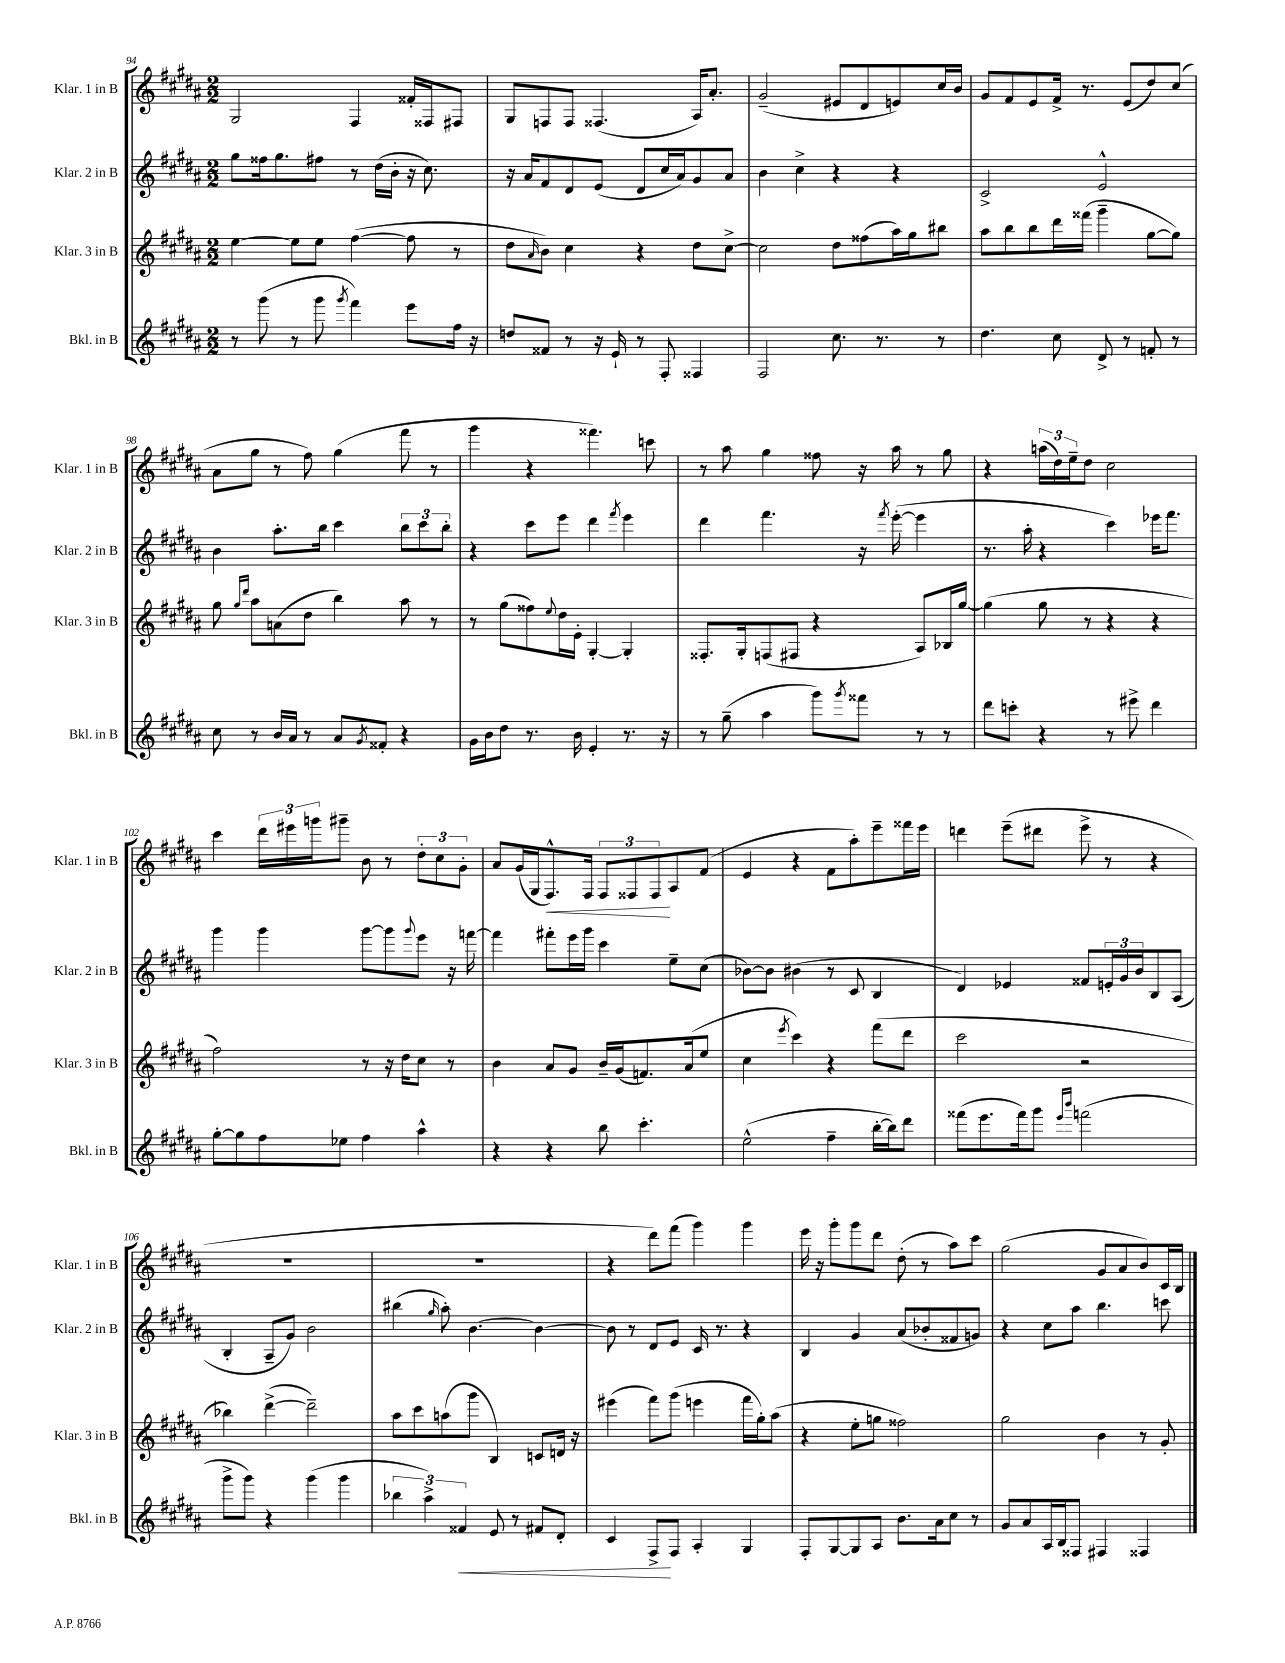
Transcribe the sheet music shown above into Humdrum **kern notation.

**kern	**kern	**kern	**kern
*staff4	*staff3	*staff2	*staff1
*clefG2	*clefG2	*clefG2	*clefG2
*k[f#c#g#d#a#]	*k[f#c#g#d#a#]	*k[f#c#g#d#a#]	*k[f#c#g#d#a#]
*M2/2	*M2/2	*M2/2	*M2/2
8r	[4ee	8gg#	2G#
(8ggg#	.	16ff##	.
.	.	8.gg#	.
8r	8ee]	.	.
8ggg#	8ee	8ff#	.
8qggg#	.	.	.
4fff#)	([4ff#	8r	4F#
.	.	(16dd#	.
.	.	16b'	.
8eee	8ff#]	16r	16f##'
.	.	8.cc#)	16F##
16ff#	8r	.	8F#
16r	.	.	.
=	=	=	=
8dd	8dd#	16r	8G#
.	.	16a#	.
.	16qqa#	.	.
8f##	8b)	8f#	8F
8r	4cc#	8d#	8F
16r	.	(8e	(4.F##
16e`	.	.	.
8r	4r	8d#	.
8F#'	.	16cc#	.
.	.	16a#)	.
4F##	8dd#	8g#	16A#)
.	.	.	8.a#'
.	[8cc#^	8a#	.
=	=	=	=
2F#	2cc#]	4b	(2g#~
.	.	4cc#^	.
8.cc#	8dd#	4r	8e#
.	(8ff##	.	8d#
8.r	.	.	.
.	16aa#)	4r	8e)
.	16gg#	.	.
8r	8bb#	.	16cc#
.	.	.	16b
=	=	=	=
4.dd#	8aa#	2c#^	8g#
.	8bb	.	8f#
.	8bb	.	8e
8cc#	16ddd#	.	16f#^
.	(16fff##	.	8.r
8d#^	4ggg#~	2e^^	.
8r	.	.	(8e
8f'	[8gg#	.	8dd#)
8r	8gg#])	.	(8cc#
=	=	=	=
8cc#	8gg#	4b	8a#
.	16qqgg#	.	.
.	16qqddd#	.	.
8r	8aa#	.	8gg#
16b	(8a	8.aa#'	8r
16a#	.	.	.
8r	8dd#	.	8ff#)
.	.	16bb	.
8a#	4bb)	4ccc#	(4gg#
8qg#	.	.	.
8f##'	.	.	.
4r	8aa#	12bb	8fff#
.	.	12ccc#	.
.	8r	.	8r
.	.	12bb'	.
=	=	=	=
16g#	8r	4r	4ggg#
16b	.	.	.
8dd#	(8gg#	.	.
8.r	8ff##)	8ccc#	4r
.	8qqee	.	.
.	16dd#	8eee	.
16b	16e'	.	.
4e'	[4G#'	4ddd#	4.fff##)
.	.	8qfff#	.
8.r	4G#']	4eee	.
.	.	.	8ccc
16r	.	.	.
=	=	=	=
8r	8.F##'	4ddd#	8r
(8gg#~	.	.	8aa#
.	16G#'	.	.
4aa#	(8F	4.fff#	4gg#
.	8F#	.	.
8ggg#)	4r	.	8ff##
8qggg#	.	.	.
8fff##	.	16r	16r
.	.	8qfff#	.
.	.	([16eee'	16aa#
8r	8A#)	4eee]	8r
8r	16B-	.	8gg#
.	[16gg#	.	.
=	=	=	=
8ddd#	(4gg#]	8.r	4r
8ccc'	.	.	.
.	.	16aa#'	.
4r	8gg#	4r	(24aa
.	.	.	24dd#)
.	.	.	24ee~
.	8r	.	8dd#
8r	4r	4ccc#)	2cc#
8eee#^	.	.	.
4ddd#	4r	16eee-	.
.	.	8.fff#	.
=	=	=	=
[8gg#'	2ff#)	4ggg#	4ccc#
8gg#]	.	.	.
8ff#	.	4ggg#	24ddd#
.	.	.	24eee#
.	.	.	24ggg
8ee-	.	.	8ggg#~
4ff#	8r	[8ggg#	8b
.	16r	8ggg#]	8r
.	16dd#	.	.
.	.	8qqggg#	.
4aa#^^	8cc#	8eee	12dd#'
.	.	.	12cc#
.	8r	16r	.
.	.	.	12g#'
.	.	[16fff	.
=	=	=	=
4r	4b	4fff]	8a#
.	.	.	(16g#
.	.	.	16G#
4r	8a#	8fff#'	8.F#^^)
.	8g#	16eee	.
.	.	16ggg#	16F#
8bb	16b~	4ccc#	12F#
.	(16g#	.	.
.	.	.	12F##
4.ccc#'	8.f)	.	.
.	.	.	12F##
.	.	8ee~	8A#
.	(16a#	.	.
.	8ee	(8cc#	(8f#
=	=	=	=
(2ee^^	4cc#	[8b-)	4e
.	.	8b-]	.
.	8qeee	.	.
.	4ccc#)	(4b#	4r
4ff#~	4r	8r	8f#
.	.	8c#	8aa#')
[16bb'	(8fff#	4B	8eee~
16bb])	.	.	.
8ddd#	8ddd#	.	16fff##
.	.	.	16eee
=	=	=	=
(8fff##	2ccc#	4d#)	4ddd
8.eee	.	.	.
.	.	4e-	(8eee~
16fff##)	.	.	.
8ggg#	.	.	8ddd#
16qqeee	.	.	.
16qqbbb	.	.	.
(2fff	2r	8f##	8eee^
.	.	24e'	8r
.	.	24g#	.
.	.	24b	.
.	.	8B	4r
.	.	(8A#	.
=	=	=	=
8ggg#^	4bb-)	4B'	1r
8ggg#)	.	.	.
4r	([4ddd#^	8A#~	.
.	.	8g#)	.
(4ggg#	2ddd#~])	2b	.
4ggg#	.	.	.
=	=	=	=
6bb-	8aa#	(4bb#	1r
.	8ccc#	.	.
6aa#^)	.	.	.
.	.	16qqgg#	.
.	(8aa	8aa#')	.
6f##	.	.	.
.	8ggg#	[4.b	.
8e	4B)	.	.
8r	.	.	.
8f#	8c	4b_	.
8d#'	16d	.	.
.	16r	.	.
=	=	=	=
4c#	(4eee#	8b]	4r
.	.	8r	.
8F#^	8fff#)	8d#	8ddd#)
8F#	(8ggg#	8e	(8fff#
4A#'	4eee	16c#	4ggg#)
.	.	8.r	.
4G#	16fff#	4r	4ggg#
.	16gg#')	.	.
.	(8aa#	.	.
=	=	=	=
8F#'	4r	4B	16eee
.	.	.	16r
[8G#	.	.	8ggg#'
8G#]	8ee'	4g#	8ggg#
8A#	8gg	.	8ddd#
8.b	2ff##)	(8a#	(8dd#'
.	.	8b-'	8r
16a#	.	.	.
8cc#	.	8f##	8aa#)
8r	.	8g)	8ccc#
=	=	=	=
8g#	2gg#	4r	(2gg#
8a#	.	.	.
16A#	.	8cc#	.
16B	.	.	.
8F##	.	8aa#	.
4F#	4b	4.bb	8g#
.	.	.	8a#
4F##	8r	.	8b)
.	8g#'	8ccc	16c#
.	.	.	16B
==	==	==	==
*-	*-	*-	*-
